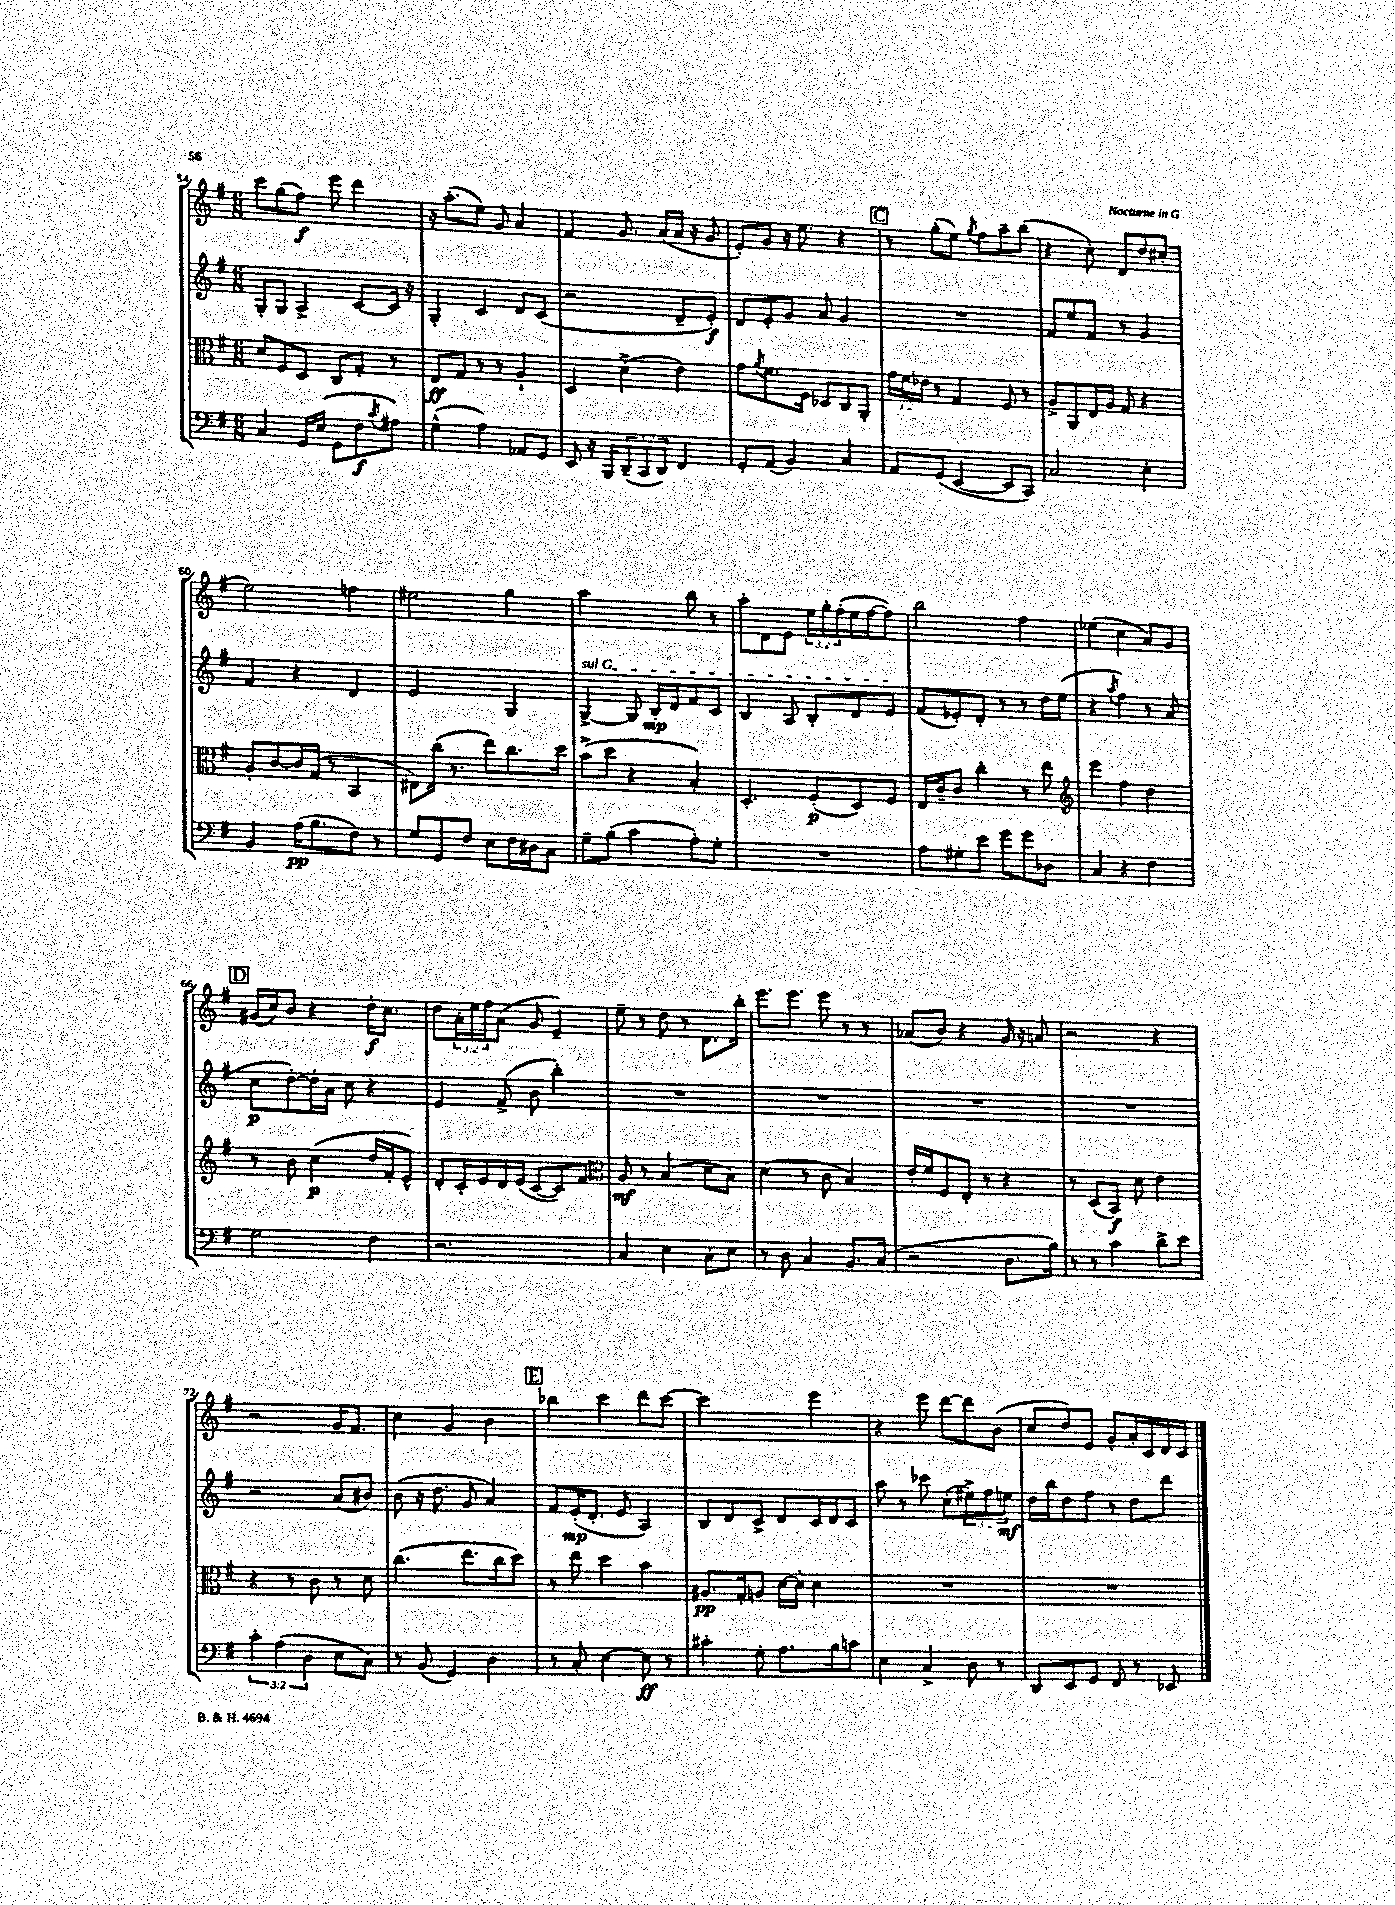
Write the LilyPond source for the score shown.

<<
\new StaffGroup <<
\new Staff = "s0" {
    \clef treble \key g \major \numericTimeSignature \time 6/8 \override Staff.TupletNumber.text = #tuplet-number::calc-fraction-text
    c'''8 g''8( fis''8\f) e'''8 d'''4 |
    r16 a''8.-.( e''8) g'8 a'4 |
    fis'4 g'8. a'16( a'16 r16 g'8 |
    e'8-.) g'8 r16 e''8. r4 |
    \mark \markup { \box "C" } r8 g''8-.( e''8) \acciaccatura { g''8 } fis''8 a''8-- b''8( |
    r4 c''8-.) d'8 d''8 cis''8-.( |
    e''2) f''4 |
    eis''2 g''4 |
    a''2 b''8 r8 |
    a''8-. d'8 e'8 \tuplet 3/2 { e''16 g''16-. fis''16-.( } e''16 fis''16~ fis''8) |
    b''2 fis''4 |
    ees''4( c''4 a'8) g'8 |
    \mark \markup { \box "D" } gis'16( c''16) b'8 r4 d''16-.\f c''8. |
    d''8 \tuplet 3/2 { a'16-. e''16 fis''16 } a'8( g'8 e'4--) |
    e''8-- r8 d''8 r8 d'8. b''16-. |
    e'''8. e'''8. e'''8 r8 r8 |
    aes'8( b'8) r4 g'16 r16 a'8 |
    r2 r4 |
    r2 g'16 fis'8. |
    c''4 g'4 b'4 |
    \mark \markup { \box "E" } bes''4 c'''4 d'''8 c'''8~ |
    c'''2 e'''4 |
    r4 e'''8 d'''8~ d'''8 b'8( |
    c''8 d''8) e'8 g'8-. a'16-. c'16 d'16 c'16 \bar "|." |
}
\new Staff = "s1" {
    \clef treble \key g \major \numericTimeSignature \time 6/8 \override Staff.TupletNumber.text = #tuplet-number::calc-fraction-text
    g8-. g8 a4-> c'8~ c'16 r16 |
    g4-. c'4 d'8 c'8( |
    r2 d'8-- e'8-.\f) |
    d'8 e'8-. g'8 a'8 g'4 |
    \mark \markup { \box "C" } R2. |
    fis'8 e''8 fis'8 r8 g'4 |
    fis'4 r4 d'4 |
    e'2 g4 |
    \once \override TextSpanner.bound-details.left.text = \markup { \italic "sul G" } g4~->\startTextSpan g8 b16-.\mp d'16 fis'8 c'8 |
    b4 a8 b8-. d'8 e'8\stopTextSpan |
    fis'8( ees'8-.) d'8-. r8 r8 d''16 e''16( |
    r4 \acciaccatura { a''8 } fis''4) r8 a'8( |
    \mark \markup { \box "D" } c''8\p d''8~-.) d''16-. a'16 c''8 r4 |
    e'4 fis'8->( b'8 b''4-.) |
    R2. |
    R2. |
    R2. |
    R2. |
    r2 a'8( bis'8) |
    b'8( r16 d''8. g'8 a'4) |
    \mark \markup { \box "E" } fis'8 e'16-.\mp( d'8.-. e'8 a4) |
    b8 d'8 c'8-> d'8 c'16 d'16 c'8 |
    a''8 r8 ces'''8 c''8-.( \tuplet 3/2 { eis''8->) fis''8 e''8\mf } |
    d''16 b''16 d''8 fis''8 r8 d''8 d'''8 \bar "|." |
}
\new Staff = "s2" {
    \clef alto \key g \major \numericTimeSignature \time 6/8 \override Staff.TupletNumber.text = #tuplet-number::calc-fraction-text
    d'8 fis8 d8 c8 g8-. r8 |
    e8\ff g8 r8 r8 a4-! |
    d4 d'4->( e'4) |
    g'8 \acciaccatura { a'8 } fis'8. fis16 des8 c8 a,8-. |
    \mark \markup { \box "C" } \tuplet 3/2 { g'16 fis'16 ees'16 } r8 g4 fis8 r8 |
    a8-> a,8 e16 a16 g8 r4 |
    a8-. c'8~ c'16 g16( r8 b,4 |
    eis8) c''16( r8. e''8) c''8. d''16 |
    b'8->( d''8 r4 b4-.) |
    d4.-. fis8-.\p( d8) fis8 |
    e16 c'16-- c'8 c''4-. r8 e''8 |
    \clef treble e'''4 fis''4 d''4 |
    \mark \markup { \box "D" } r8 b'8 c''4\p( d''16 fis'16-. e'8-^) |
    d'8-. c'16-. e'16 d'16 e'16( c'8~ c'8) fis'8 |
    \clef alto a8\mf r8 b4( d'8 b8) |
    d'4( r8 c'8 b4) |
    e'16-. fis'16 fis8 e8-. r8 r4 |
    r8 d8( b,8\f) d'8 e'4 |
    r4 r8 c'8 r8 d'8 |
    c''4.( e''8. c''16 d''8) |
    \mark \markup { \box "E" } r8 e''8 d''4 b'4 |
    ais8.\pp g16-. a8 d'16~ d'16-. d'4 |
    R2. |
    R2. \bar "|." |
}
\new Staff = "s3" {
    \clef bass \key g \major \numericTimeSignature \time 6/8 \override Staff.TupletNumber.text = #tuplet-number::calc-fraction-text
    c4 g,16 e16( g,8 fis8\f \acciaccatura { c'8 } ais8) |
    g4-^( a4) aes,8 g,8 |
    e,8 r16 b,,16 \tuplet 3/2 { d,8--( c,8 d,8) } fis,4 |
    g,8-. a,8( b,4) c4 |
    \mark \markup { \box "C" } a,8 g,8( e,4~ e,8 c,8) |
    c2 e4-. |
    b,4 a16\pp( b8. fis8) r8 |
    g8 g,8 fis8 e8 fis16 dis16 c8 |
    g8-- b8( c'4 a8-.) g8-. |
    R2. |
    a8 gis8-. e'8 g'8 g'8 des8 |
    c4 r4 fis4 |
    \mark \markup { \box "D" } g2 fis4 |
    r2. |
    c4 e4 c8-. e8 |
    r8 d8 c4 b,8. c16( |
    r2 d8. b16) |
    r8 r8 c'4 d'8-> e'8 |
    \tuplet 3/2 { c'4-. a4( d4 } e8 c8) |
    r8 b,8( g,4) d4 |
    \mark \markup { \box "E" } r8 c8-. e4~ e8\ff r8 |
    cis'4-. g8-. a8. b16 c'8 |
    e4 c4-> d8 r8 |
    d,8 e,8 g,8 fis,8 r8 ees,8 \bar "|." |
}
>>
>>
\layout { \context { \Score currentBarNumber = #54 } }
